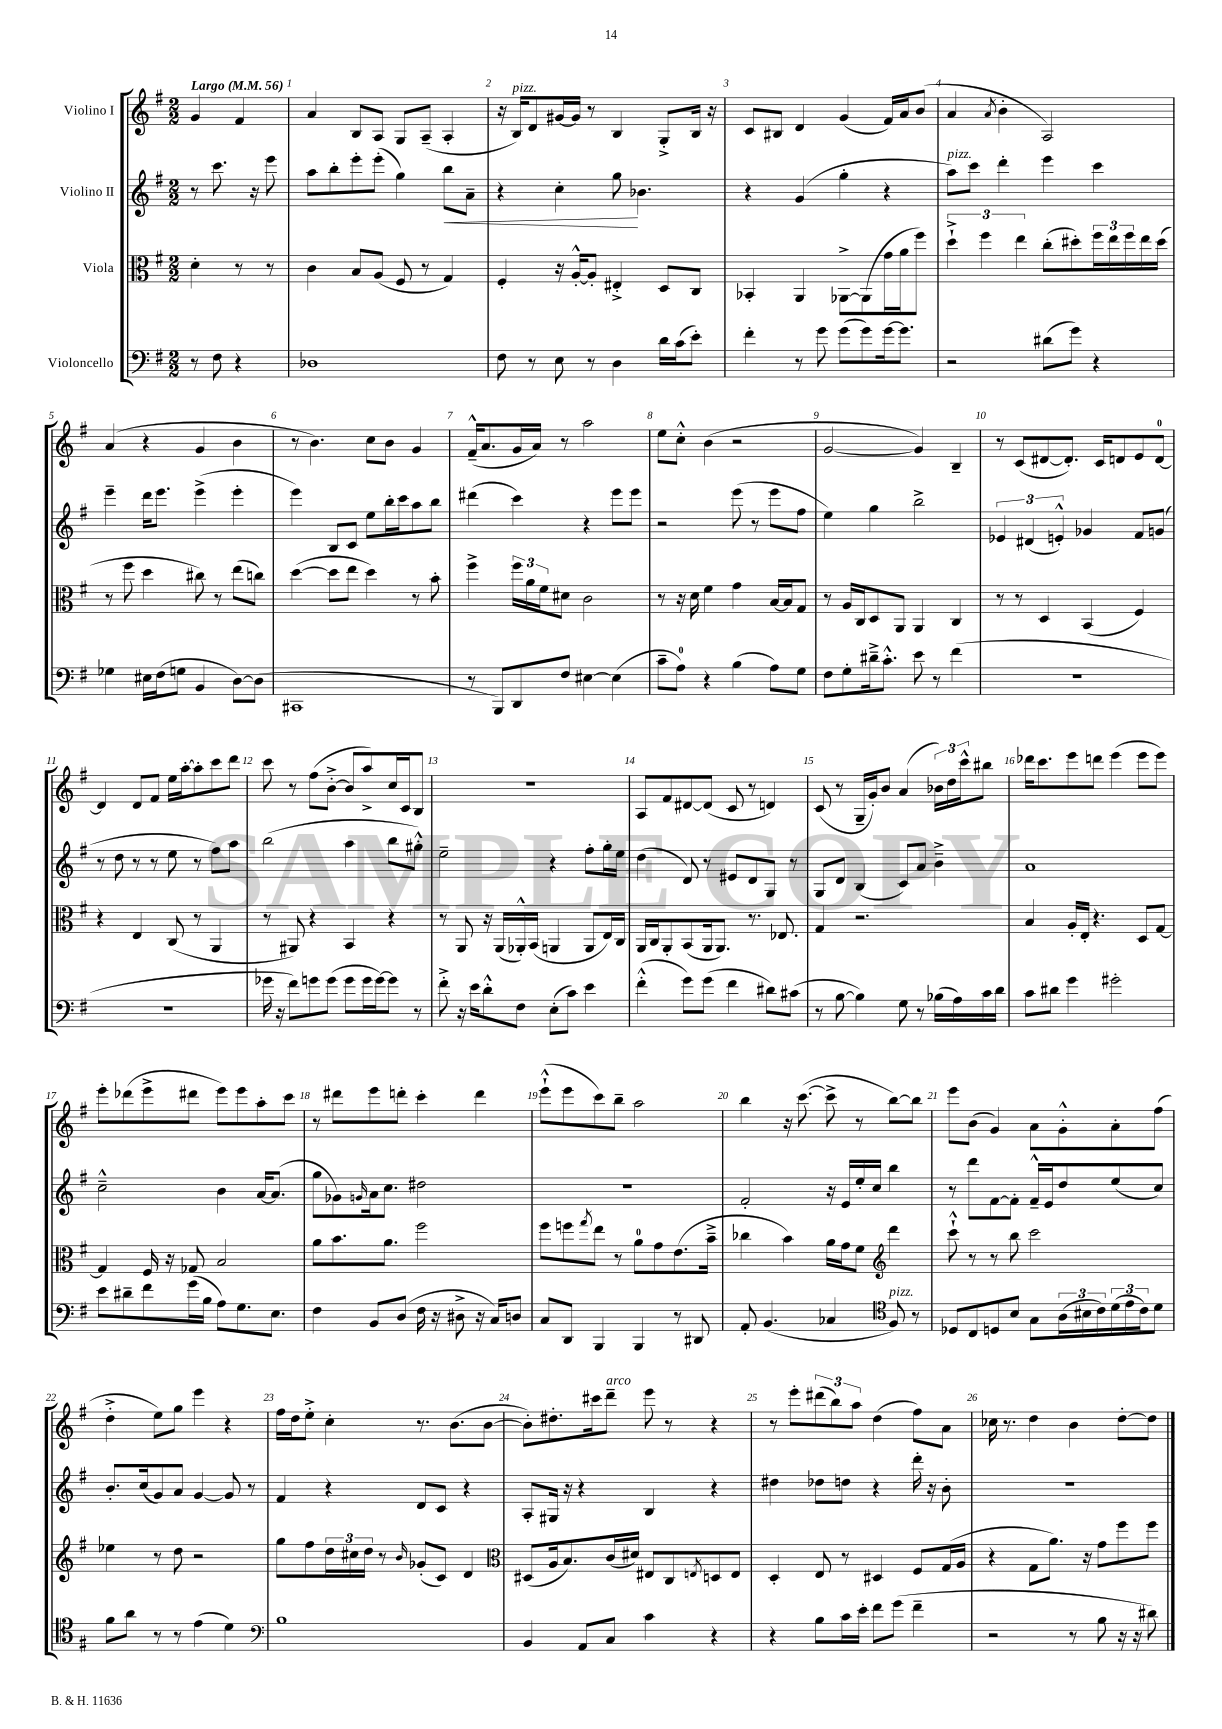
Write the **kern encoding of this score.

**kern	**kern	**kern	**kern
*staff4	*staff3	*staff2	*staff1
*clefF4	*clefC3	*clefG2	*clefG2
*k[f#]	*k[f#]	*k[f#]	*k[f#]
*M2/2	*M2/2	*M2/2	*M2/2
*MM56	*MM56	*MM56	*MM56
8r	4d'	8r	4g
8F#	.	8.ccc	.
4r	8r	.	4f#
.	.	16r	.
.	8r	8eee	.
=	=	=	=
1D-	4c	8aa	4a
.	.	8bb'	.
.	8B	8eee'	8B
.	(8A	(8eee'	8A
.	8F#	4gg)	8G
.	8r	.	(8A~
.	4G)	8bb	4A'
.	.	8a~	.
=	=	=	=
8F#	4F#'	4r	16r
.	.	.	16B)
8r	.	.	8d
8E	16r	4cc'	[16g#
.	[16A'^^	.	16g#]
8r	8A']	.	8r
4D	4E#'^	8gg	4B
.	.	4.b-	.
16d	8D	.	8G'^
(16c	.	.	.
8e')	8C	.	16B
.	.	.	16r
=	=	=	=
4f#'	4BB-'	4r	8c
.	.	.	8B#
8r	4AA	(4g	4d
8g	.	.	.
(8g	[8AA-^	4gg'	(4g
8g)	(8AA-]	.	.
[16g	16g	4r	16f#)
8.g]	16a	.	16a
.	8ff#)	.	(8b
=	=	=	=
2r	6dd`^	8aa)	4a
.	.	8ccc	.
.	6ff#	.	.
.	.	.	8qa
.	.	4ddd'	4b'
.	6ee	.	.
(8d#	(8cc'	4eee	2A)
8g)	8dd#')	.	.
4r	24ff#	4ccc	.
.	24ee	.	.
.	24ff#	.	.
.	16ee	.	.
.	(16dd#	.	.
=	=	=	=
4G-	8r	4eee~	(4a
.	8ff#	.	.
16E#	4dd	16ddd	4r
(16F#	.	8.eee	.
8G	.	.	.
4BB	8cc#)	(4eee^	4g
.	8r	.	.
[8D)	(8ee	4eee'	4b
(8D]	8cc)	.	.
=	=	=	=
1CC#	([4dd	4eee)	8r
.	.	.	4.b)
.	8dd]	8B	.
.	8ee	8c	.
.	4dd)	8ee	8cc
.	.	16bb'	8b
.	.	16ccc	.
.	8r	8aa	4g
.	8b'	8bb	.
=	=	=	=
8r	4ff#^	(4ddd#	(16f#~^^
.	.	.	8.a
8BBB)	.	.	.
8DD	24ff#	4ccc)	16g
.	24a	.	.
.	.	.	16a)
.	24f#	.	.
8F#	8d#	.	8r
[4E#	2c	4r	2aa
(4E#]	.	8eee	.
.	.	8eee	.
=	=	=	=
8c~	8r	2r	8ee
8A)	16r	.	8cc'^^
.	16d	.	.
4r	4f#	.	(4b
(4B	4g	(8eee	2r
.	.	8r	.
8A)	[16B	8eee	.
.	16B]	.	.
8G	8G	8ff#	.
=	=	=	=
8F#	8r	4ee)	[2g
8G'	16A	.	.
.	16C	.	.
16d#~^	8D	4gg	.
8.c'^^	.	.	.
.	8AA	.	.
8e	4AA	2bb^	4g])
8r	.	.	.
(4f#	4C	.	4B~
=	=	=	=
1r	8r	6e-	8r
.	8r	.	(8c
.	.	(6d#	.
.	4D	.	[8d#
.	.	6e'^^)	.
.	.	.	8.d#'])
.	(4BB	4g-	.
.	.	.	16c
.	.	.	8d
.	4F#)	8f#	8e
.	.	(8g	[8d
=	=	=	=
1r	4r	8r	4d]
.	.	8dd	.
.	4E	8r	8d
.	.	8r	8f#
.	(8C	8ee	16ee
.	.	.	[16aa'
.	8r	8r	8aa']
.	4AA	8ff#)	8ccc
.	.	8aa	8ddd
=	=	=	=
16g-	8r	(2bb	8ccc
16r	.	.	.
8f#)	8AA#)	.	8r
8g	4r	.	(8ff#
(8g	.	.	[8b'^
8g	4BB	4aa	8b]
16g	.	.	8aa^)
[16g)	.	.	.
8g]	4r	8bb	16cc
.	.	.	16c
8r	.	8gg#'^^)	8B
=	=	=	=
8f#'^	8r	2ee~	1r
16r	8AA	.	.
16e	.	.	.
8d'^^	16r	.	.
.	(16AA	.	.
8F#	16AA-'^^)	.	.
.	(16BB	.	.
(8E'	4AA	4r	.
8c)	.	.	.
4e	8AA	8ff#'	.
.	16E)	16gg'	.
.	16C	16ee	.
=	=	=	=
(4f#'^^	16AA	(4dd	8A
.	16C	.	.
.	8AA'	.	8f#
8g)	(8BB	8d)	[8d#
(8g	16AA	8r	(8d#]
.	8.AA)	.	.
4f#	.	8e#	8c
.	8.r	8d	8r
8d#)	.	8G	4d)
.	8.E-	.	.
(8c#	.	8r	.
=	=	=	=
8r	4G	8G	(8c
[8B	.	8d	8r
4B])	2.r	(4B	16G~
.	.	.	16g')
.	.	.	8b
8G	.	8c)	(4a
8r	.	8a	.
(16B-	.	4b~^	24b-)
.	.	.	24dd
16A)	.	.	.
.	.	.	24ccc^^
16c	.	.	8bb#
16d	.	.	.
=	=	=	=
8c	4B	1a	16ddd-
.	.	.	8.ccc
8d#	.	.	.
4g	16A'	.	8eee
.	16E'	.	.
.	4.r	.	8ddd
2g#'	.	.	(4eee
.	8D	.	8eee
.	[8G	.	8eee)
=	=	=	=
8e	4G]	2cc~^^	8eee'
8d#~	.	.	(8ddd-
8f#	16F#	.	8eee^
.	16r	.	.
(16g	8G-	.	8ddd#
16B	.	.	.
8A)	2B	4b	8eee)
8.G	.	.	8eee
.	.	[16a	8aa'
8.E	.	(8.a]	.
.	.	.	8ccc
=	=	=	=
4F#	8a	8gg	8r
.	8.b	8g-)	8ddd#
.	.	16qqg	.
8BB	.	16a	8eee
.	8.a	8.cc	.
(8D	.	.	8ddd'
16F#	2ff#	2dd#	4ccc'
16r	.	.	.
8D#^	.	.	.
16r	.	.	4ddd
16C)	.	.	.
8D	.	.	.
=	=	=	=
8C	8ff#	1r	(8eee`^^
8DD	8ff	.	8eee
.	8qgg	.	.
4BBB	8ee	.	8ccc)
.	8r	.	8bb~
4BBB	8a	.	2aa
.	8g	.	.
8r	(8.e	.	.
8DD#	.	.	.
.	16b~^	.	.
=	=	=	=
8AA'	4cc-	2f#'	4bb
(4.BB	.	.	.
.	4b)	.	16r
.	.	.	([8.ccc
4C-	16a	16r	8ccc^]
.	16g	16e	.
.	8f#	16ee'	8r
.	.	16cc	.
*clefC4	*clefG2	*	*
8F#)	4ddd	4bb	[8bb)
8r	.	.	8bb]
=	=	=	=
8D-	8ccc`^^	8r	8eee
8C	8r	8ddd	(8b
8D	8r	[8f#	4g)
8B	8bb	8f#']	.
8G	2ccc	16f#~^^	8a
.	.	16e	.
(24A	.	8dd	8g'^^
24B#	.	.	.
24c)	.	.	.
(24d	.	(8ee	8a'
24e	.	.	.
24c)	.	.	.
8d	.	8cc)	(8ff#
=	=	=	=
8f#	4ee-	8.b'	4dd'^
8a	.	.	.
.	.	(16cc	.
8r	8r	8g)	8ee)
8r	8dd	8a	8gg
(4e	2r	[4g	4eee
4d)	.	8g]	4r
.	.	8r	.
=	=	=	=
*clefF4	*	*	*
1B	8gg	4f#	16ff#
.	.	.	16dd
.	8ff#	.	8ee'^
.	24dd	4r	4cc'
.	24cc#	.	.
.	24dd	.	.
.	8r	.	.
.	16qqb	.	.
.	(8g-'	8d	8.r
.	8c)	8c	.
.	.	.	(8.b
.	4d	4r	.
.	.	.	[8b
=	=	=	=
*	*clefC3	*	*
4BB	(8D#	8A'	8b'])
.	16A	16G#	8.dd#'
.	8.B)	16r	.
8AA	.	4r	.
.	.	.	16ccc#
8C	(16c	.	8ddd~
.	16d#)	.	.
4c	8E#	4B	8eee
.	8C	.	8r
.	8qE	.	.
4r	8D	4r	4r
.	8E	.	.
=	=	=	=
4r	4D'	4dd#	8r
.	.	.	8eee'
8B	8E	8dd-	(12ddd#
.	.	.	12bb)
16c	8r	8dd	.
.	.	.	12aa
16e'	.	.	.
8f#	4D#	4r	(4dd
(8g	.	.	.
4f#~	8F#	16ddd'	8ff#)
.	.	16r	.
.	(16G	8b'	8a
.	16A	.	.
=	=	=	=
2r	4r	1r	16cc-
.	.	.	8.r
.	8G	.	4dd
.	8.a)	.	.
8r	.	.	4b
.	16r	.	.
8B	8g	.	.
16r	8ff#	.	[8dd'
16r	.	.	.
8d#)	8ff#	.	8dd]
==	==	==	==
*-	*-	*-	*-
